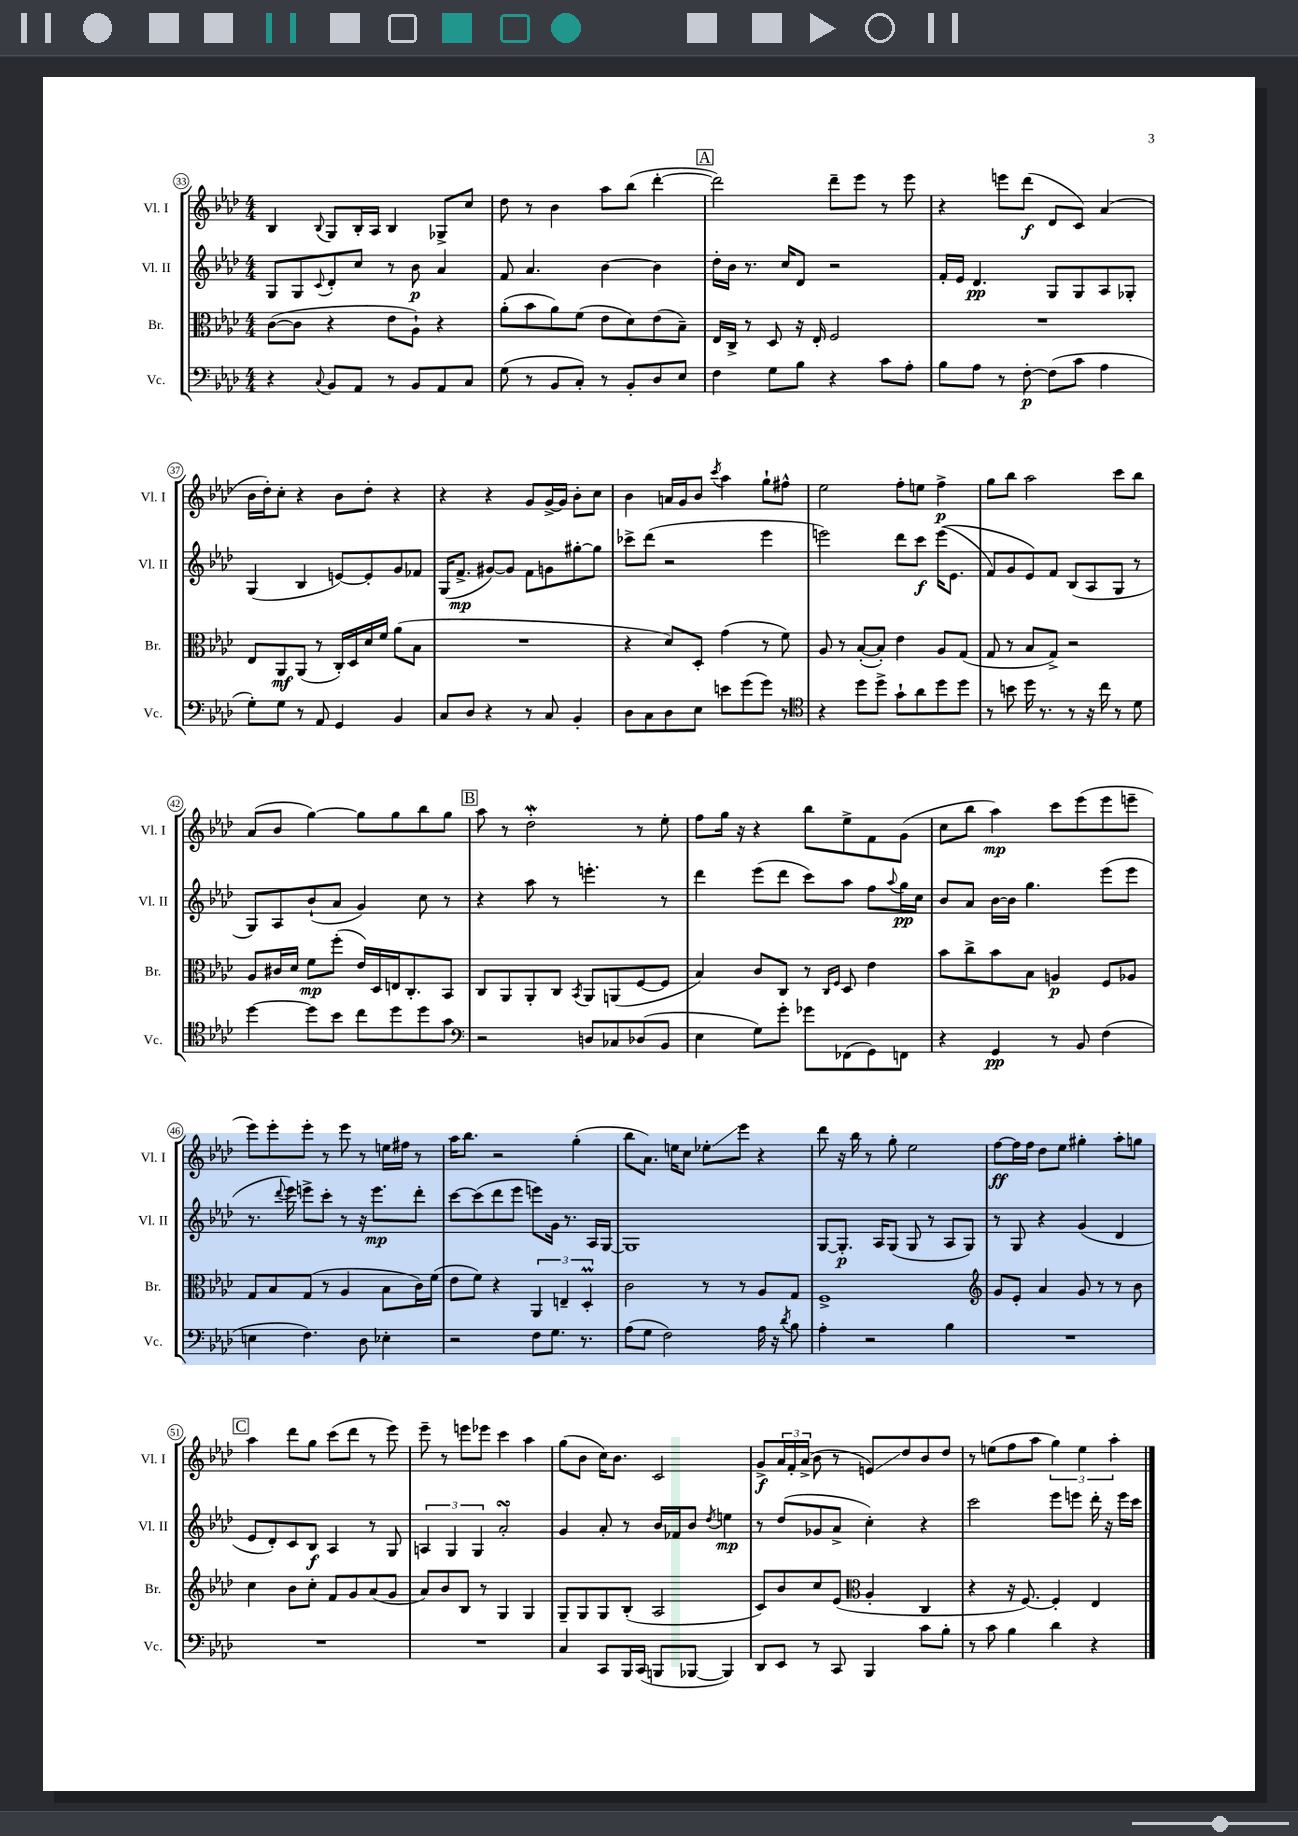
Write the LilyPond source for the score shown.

<<
\new StaffGroup <<
\new Staff = "s0" \with { instrumentName = "Vl. I" shortInstrumentName = "Vl. I" } {
    \clef treble \key aes \major \numericTimeSignature \time 4/4
    bes4 \appoggiatura { bes8 } g8 bes16-. aes16 bes4 ges8-> c''8 |
    des''8 r8 bes'4 aes''8 bes''8( des'''4~-. |
    \mark \markup { \box "A" } des'''2) des'''8-- ees'''8 r8 ees'''8 |
    r4 e'''8 des'''8\f( des'8 c'8) aes'4( |
    bes'16 des''16-.) c''8-. r4 bes'8 des''8-. r4 |
    r4 r4 g'8 g'16~-> g'16 bes'8-. c''8 |
    bes'4 a'16 g'16 bes'8 \acciaccatura { c'''8 } aes''4 g''8-! fis''8-^ |
    ees''2 f''8-. e''8 f''4->\p |
    g''8 bes''8 aes''2 c'''8 bes''8 |
    aes'8( bes'8 g''4~) g''8 g''8 bes''8 g''8 |
    \mark \markup { \box "B" } aes''8 r8 des''2-.\mordent r8 ees''8-. |
    f''8 g''16 r16 r4 bes''8 ees''8-> f'8 g'8( |
    c''8 bes''8 aes''4\mp) c'''8 ees'''8( ees'''8 e'''8-- |
    ees'''8) ees'''8-. ees'''8-. r8 ees'''8 r8 e''16 fis''16 r8 |
    aes''16 bes''8. r2 g''4-.( |
    bes''8 aes'8.) e''16 c''8 ees''8-.\glissando ees'''8 r4 |
    des'''8 r16 bes''16 r8 g''8-. ees''2 |
    f''8~\ff f''16 f''16 des''8 ees''8 gis''4-. aes''8-. g''8 |
    \mark \markup { \box "C" } aes''4 des'''8 g''8 c'''8( des'''8 r8 ees'''8) |
    ees'''8-- r8 e'''8 ees'''8 c'''4 aes''4 |
    g''8( bes'8 c''16) bes'8. c'2 |
    g'8->\f \tuplet 3/2 { aes'16 f'16-. aes'16->( } bes'8 r8 e'8\glissando) des''8 bes'8 des''8 |
    r8 e''8( f''8 aes''8 \tuplet 3/2 { g''4) e''4 aes''4-. } \bar "|." |
}
\new Staff = "s1" \with { instrumentName = "Vl. II" shortInstrumentName = "Vl. II" } {
    \clef treble \key aes \major \numericTimeSignature \time 4/4
    g8 g8 \appoggiatura { c'8 } des'8-. c''8 r8 bes'8\p aes'4 |
    f'8 aes'4. bes'4~ bes'4 |
    \mark \markup { \box "A" } des''16-. bes'16 r8. c''16 des'8 r2 |
    f'16-. ees'16 des'4.\pp g8 g8 aes8 ges8-. |
    g4( bes4 e'8~) e'8-. g'8 fes'8 |
    g16( f'8.->\mp gis'8~) gis'8 f'8 g'8 gis''8~-. gis''8 |
    ces'''8-> des'''8( r2 ees'''4 |
    e'''2) des'''8 c'''8\f e'''16(\( ees'8. |
    f'8) g'8 ees'8\) f'8 bes8( aes8 g8 r8 |
    g8) aes8 bes'8-!( aes'8 g'4) c''8 r8 |
    \mark \markup { \box "B" } r4 aes''8 r8 e'''4.-. r8 |
    des'''4 ees'''8( des'''8 c'''8) aes''8 f''8 \appoggiatura { aes''8 } g''16\pp c''16 |
    bes'8 aes'8 bes'16~ bes'16 g''4. ees'''8( ees'''8 |
    r8. \appoggiatura { des'''8 } ees'''16) e'''8-> c'''8-. r8 r16 e'''8.\mp des'''8-. |
    c'''8~ c'''8( des'''8 ees'''8 e'''8) g'16 r8. aes16 g16~ |
    g1 |
    g8~ g8.-.\p aes16 g8( g8 r8 aes8 g8) |
    r8 g8 r4 g'4( des'4 |
    \mark \markup { \box "C" } ees'8 des'8-.) c'8 bes8\f aes4 r8 g8 |
    \tuplet 3/2 { a4 g4 g4 } aes'2-.\turn |
    g'4 aes'8-. r8 bes'16 fes'16 bes'8 \acciaccatura { des''8 } e''4\mp |
    r8 des''8( ges'8 aes'8-> c''4-.) r4 |
    c'''2 ees'''8 e'''8 des'''16-. r16 e'''16 c'''16 \bar "|." |
}
\new Staff = "s2" \with { instrumentName = "Br." shortInstrumentName = "Br." } {
    \clef alto \key aes \major \numericTimeSignature \time 4/4
    c'8~( c'8 r4 ees'8 aes8-!) r4 |
    aes'8-.( bes'8 aes'8) f'8( ees'8 des'8) ees'8( bes8--) |
    \mark \markup { \box "A" } ees16 c16-> r8 des8 r16 ees16-. f2 |
    R1 |
    ees8 aes,8\mf aes,8( r8 c16-.) des16 des'16 f'16 aes'8( bes8 |
    R1 |
    r4 des'8) des8-. g'4( r8 f'8) |
    aes8 r8 bes8~-.( bes8-.) ees'4 aes8 g8( |
    g8 r8 bes8 g8->) r2 |
    aes8 cis'16 des'16 f'8\mp f''8-.( ees'16) des16 e16 c8.-. bes,8 |
    \mark \markup { \box "B" } c8 aes,8 aes,8-. c8 \acciaccatura { bes,8 } aes,8 a,8( f8~ f8 |
    bes4) c'8 c8 r8 \grace { c16 f16 } des8 ees'4 |
    bes'8 c''8-> bes'8 bes8 a4\p f8 aes8 |
    g8 bes8 g8( r8 aes4 bes8 c'16) f'16( |
    ees'8 f'8) r4 \tuplet 3/2 { aes,4 e4-- des4-.\prall } |
    c'2 r8 r8 aes8 g8 |
    f1-> |
    \clef treble g'8 ees'8-. aes'4 g'8 r8 r8 bes'8 |
    \mark \markup { \box "C" } c''4 bes'8 c''8-. f'8 g'8 aes'8( g'8 |
    aes'8) bes'8 bes8 r8 g4 g4 |
    g8-- g8 g8 bes8-.( aes2 |
    c'8) bes'8 c''8 ees'8( \clef alto aes4-. c4 |
    r4 r16 f8.~) f4-. ees4 \bar "|." |
}
\new Staff = "s3" \with { instrumentName = "Vc." shortInstrumentName = "Vc." } {
    \clef bass \key aes \major \numericTimeSignature \time 4/4
    r4 \appoggiatura { c8 } bes,8 aes,8 r8 bes,8 aes,8 c8 |
    g8( r8 bes,8 c8-.) r8 bes,8-. des8 ees8 |
    \mark \markup { \box "A" } f4 g8 bes8 r4 c'8 aes8-. |
    bes8 aes8 r8 f8~-.\p f8( c'8 aes4 |
    g8-.) g8 r8 aes,8 g,4 bes,4 |
    c8 des8 r4 r8 c8 bes,4-. |
    des8 c8 des8 ees8 e'8 g'8( g'8) r8 |
    \clef tenor r4 des''8 des''8-> g'8-! aes'8 des''8 des''8 |
    r8 b'8 des''16 r8. r8 r16 c''16 r8 des'8 |
    des''4~ des''8 bes'8 c''8 des''8 des''8 g'8 |
    \mark \markup { \box "B" } \clef bass r2 d8 ces8 des8( bes,8 |
    ees4 g8) g'8-. ges'8 fes,8( g,8) f,8 |
    r4 g,4\pp r8 bes,8 f4( |
    e4 f4.) des8 ees4-. |
    r2 f8 g8. r8. |
    aes8( g8 f2) aes16 r16 \acciaccatura { des'8 } bes8 |
    aes4-. r2 bes4 |
    R1 |
    \mark \markup { \box "C" } R1 |
    R1 |
    c4 c,8 bes,,16 c,16( b,,8 bes,,8~ bes,,4) |
    des,8 ees,8 r8 c,8 bes,,4 c'8 bes8-. |
    r8 c'8 bes4 des'4 r4 \bar "|." |
}
>>
>>
\layout { \context { \Score currentBarNumber = #33 \override BarNumber.stencil = #(make-stencil-circler 0.1 0.3 ly:text-interface::print) } }
